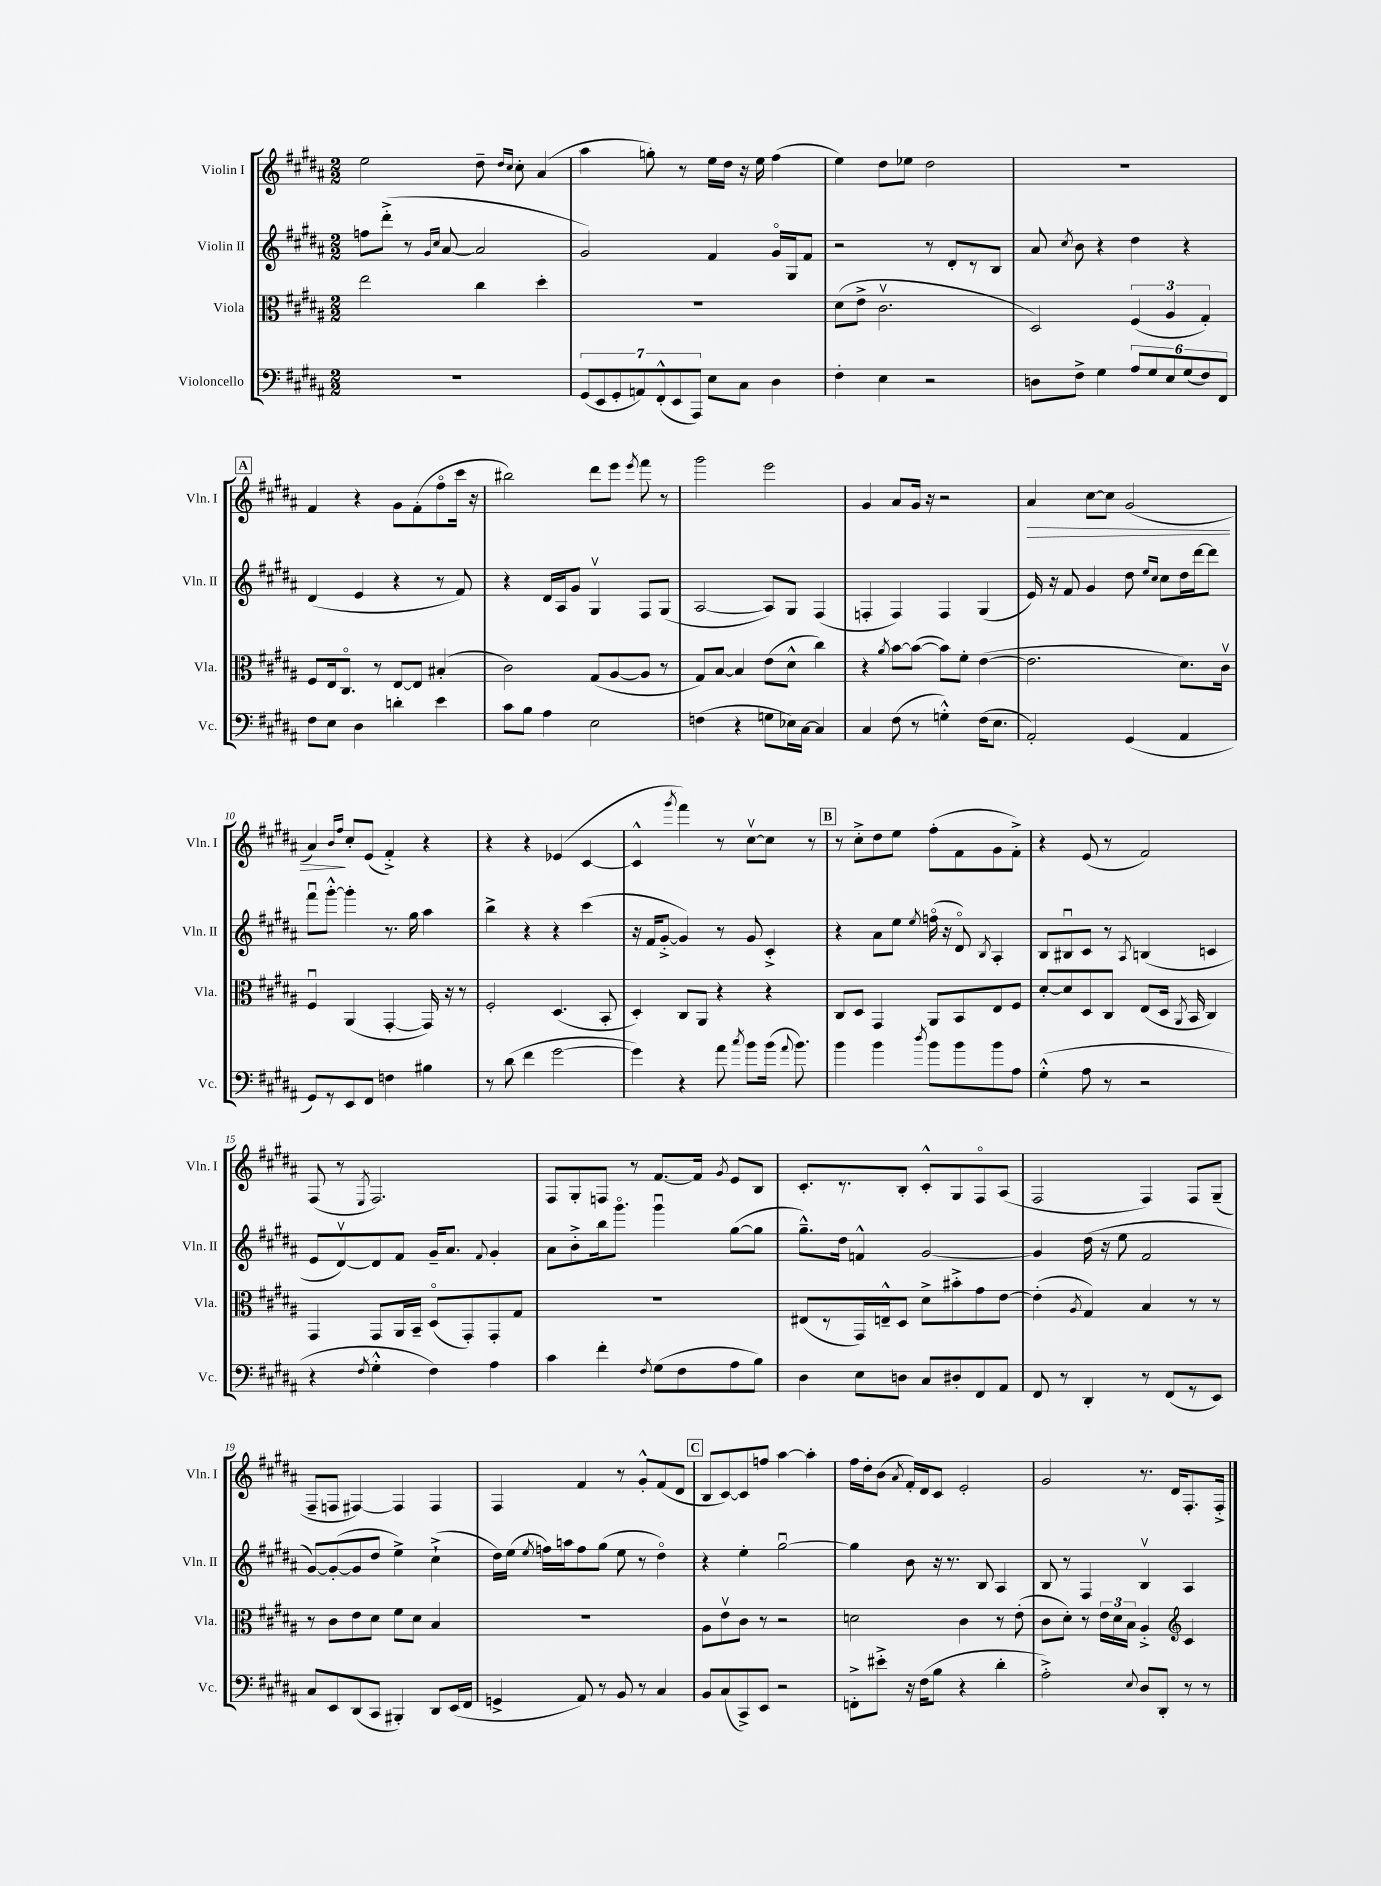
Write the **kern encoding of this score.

**kern	**kern	**kern	**kern
*staff4	*staff3	*staff2	*staff1
*clefF4	*clefC3	*clefG2	*clefG2
*k[f#c#g#d#a#]	*k[f#c#g#d#a#]	*k[f#c#g#d#a#]	*k[f#c#g#d#a#]
*M2/2	*M2/2	*M2/2	*M2/2
1r	2ee	8ff	2ee
.	.	(8ddd#'^	.
.	.	8r	.
.	.	16qqg#	.
.	.	16qqcc#	.
.	.	[8a#	.
.	4cc#	2a#]	8dd#~
.	.	.	16qqdd#
.	.	.	16qqcc#
.	.	.	8cc#'
.	4dd#'	.	(4a#
=	=	=	=
(14GG#	1r	2g#)	4aa#
14EE	.	.	.
14GG#'	.	.	.
14AA)	.	.	.
.	.	.	8gg')
(14FF#'^^	.	.	.
14EE	.	.	.
.	.	.	8r
14AAA#)	.	.	.
8E	.	4f#	16ee
.	.	.	16dd#
8C#	.	.	16r
.	.	.	16ee
4D#	.	16g#o	(4ff#
.	.	16G#	.
.	.	8f#	.
=	=	=	=
4F#'	(8d#	2r	4ee)
.	8e^	.	.
4E	2.c#v	.	8dd#
.	.	.	8ee-
2r	.	8r	2dd#
.	.	8d#'	.
.	.	8r	.
.	.	8B	.
=	=	=	=
8D	2D#)	8a#	1r
.	.	8qcc#	.
8F#^	.	8b	.
4G#	.	4r	.
12A#	(6F#	4dd#	.
12G#	.	.	.
12E	6A#	.	.
(12G#	.	4r	.
12F#)	6G#')	.	.
12FF#	.	.	.
=	=	=	=
8F#	8F#	(4d#	4f#
8E	16E	.	.
.	8.C#o	.	.
4D#	.	4e	4r
.	8r	.	.
4d'	[8E	4r	8g#
.	8E]	.	(8f#'
4e	(4B#'	8r	8ff#o
.	.	8f#)	16ccc#
.	.	.	16r
=	=	=	=
8c#	2c#)	4r	2bb#)
8B	.	.	.
4A#	.	16d#	.
.	.	16A#	.
.	.	8g#	.
2E	(8G#	4G#v	8ddd#
.	[8A#	.	8eee
.	.	.	8qeee
.	8A#]	8F#	8fff#
.	8r	(8G#	8r
=	=	=	=
(4F	8G#)	[2A#	2ggg#
.	[8B	.	.
4r	4B]	.	.
8G	(8e	8A#])	2eee
16E-)	8d#^^	8G#	.
[16C#	.	.	.
4C#]	4cc#)	(4F#	.
=	=	=	=
4C#	4r	4F'	4g#
.	8qa#	.	.
(8F#	[8b	4F)	8a#
8r	(8b_	.	16g#
.	.	.	16r
4G'^^)	8b])	4F	2r
.	8f#'	.	.
(16F#	([4e	(4G#	.
8.E	.	.	.
=	=	=	=
2AA#')	2.e]	16e)	4a#
.	.	16r	.
.	.	8f#	.
.	.	4g#	[8cc#
.	.	.	8cc#]
(4GG#	.	8dd#	(2g#
.	.	16qqee	.
.	.	16qqcc#	.
.	.	8cc#	.
4AA#	8.d#)	16dd#	.
.	.	[16ddd#	.
.	.	8ddd#]	.
.	16c#v	.	.
=	=	=	=
8GG#)	4F#u	8fff#u	4a#)
8r	.	[8ggg#'^^	.
.	.	.	16qqb
.	.	.	16qqff#
8EE	(4AA#	4ggg#']	8cc#'
8FF#	.	.	(8e
4F	[4GG#'	8.r	4f#'^)
.	.	16gg#	.
4B#	16GG#])	4aa#	4r
.	16r	.	.
.	8r	.	.
=	=	=	=
8r	2F#'	4bb^	4r
(8d#	.	.	.
4f#	.	4r	4r
[2g#	(4.D#	4r	(4e-
.	.	(4ccc#	[4c#
.	8BB'	.	.
=	=	=	=
4g#])	4D#')	16r	4c#^^]
.	.	16f#	.
.	.	[8g#'^	.
.	.	.	8qggg#
4r	8C#	4g#])	4fff#)
.	8AA#	.	.
8a#	4r	8r	8r
8qcc#	.	.	.
8b	.	8g#	[8cc#v
(16b	4r	4c#'^	8cc#]
8qqa#	.	.	.
8.b)	.	.	.
.	.	.	8r
=	=	=	=
4b	8C#	4r	8r
.	8D#	.	8cc#'^
4b	4GG#	8a#	8dd#
.	.	8ee	8ee
8qdd#	.	8qee	.
8b	8AA#	(16ffo	(8ff#'
.	.	16r	.
8b	8BB	8d#o)	8f#
.	.	8qB	.
8b	8E	4A#'	8g#
8A#	8F#	.	8f#'^)
=	=	=	=
(4G#'^^	[8d#'	8B	4r
.	8d#]	8B#u	.
8A#	8D#	8c#	(8e
8r	8C#	8r	8r
.	.	8qA#	.
2r	(8E	(4B	2f#)
.	16D#	.	.
.	8qAA#	.	.
.	16BB	.	.
.	4C#)	4c	.
=	=	=	=
4r	4GG#	8e	(8F#
.	.	[8d#v)	8r
8qF#	.	.	8qE
4G#'^^	8GG#	8d#]	2.F#)
.	16AA#	8f#	.
.	16BB~	.	.
4F#)	(8D#o	16g#~	.
.	.	8.a#	.
.	8GG#')	.	.
.	.	8qqf#	.
4A#	8GG#'	4g#'	.
.	8G#	.	.
=	=	=	=
4c#	1r	8a#	8F#
.	.	8b'^	8G#'
4f#'	.	16bb	8F
.	.	8.ggg#o	.
.	.	.	8r
8qF#	.	.	.
(8G#	.	4ggg#u	[8.f#
8F#	.	.	.
.	.	.	16f#]
.	.	.	8qg#
8A#	.	([8gg#	8e
8B)	.	8gg#]	8B
=	=	=	=
4D#	(8E#	8.gg#~^^)	8.c#'
.	8r	.	.
.	.	16dd#	8.r
8E	16GG#)	4f^^	.
.	16E~^^	.	.
8D	8D#	.	8B'
8C#	8d#^	[2g#	8c#'^^
8D#'	8b#'^	.	8G#
8FF#	8g#	.	8F#o
8AA#	[8e	.	(8A#
=	=	=	=
8FF#	(4e']	4g#]	2F#
8r	.	.	.
.	8qA#	.	.
4DD#'	4G#)	(16dd#	.
.	.	16r	.
.	.	8ee	.
8r	4B	2f#	4F#)
(8FF#	.	.	.
8r	8r	.	8F#
8EE)	8r	.	(8G#~
=	=	=	=
8C#	8r	[8g#)	8F#~
8EE	8c#	(8g#'_	8F
(8DD#	8e	8g#]	[4F#)
8CC#	8d#	8dd#	.
4BBB#')	8f#	4ee^)	4F#]
.	8d#	.	.
8DD#	4B	(4cc#`^	4F#
(16EE	.	.	.
16FF#	.	.	.
=	=	=	=
4GG^	1r	16dd#)	4F#
.	.	(16ee	.
.	.	8qee	.
.	.	16ff)	.
.	.	16aa	.
8AA#)	.	8ff	4f#
8r	.	(8gg#	.
8BB	.	8ee	8r
8r	.	8r	8g#'^^
4C#	.	4dd#o)	(8f#
.	.	.	8d#
=	=	=	=
8BB	8A#	4r	8B
(8C#	8ev	.	[8c#)
8CC#^)	8c#	4ee'	8c#]
8EE	8r	.	8ff
2r	2r	[2gg#u	[4aa#
.	.	.	4aa#']
=	=	=	=
8FF'^	2d	4gg#]	16ff#
.	.	.	16dd#'
8e#'^	.	.	(8b
.	.	.	8qa#
16r	.	8b	16f#')
(16F#	.	.	16d#
8B	.	16r	8c#
.	.	8.r	.
4r	4c#	.	2e'
.	.	8B	.
4d#'	8r	4A#	.
.	(8e'	.	.
=	=	=	=
2A#'^)	8c#	8B	2g#
.	8d#')	8r	.
.	8r	4F#	.
.	24e	.	.
.	24d#	.	.
.	24B	.	.
8qqE	.	.	.
8D#	4A#'^	4Bv	8.r
8DD#'	.	.	.
.	.	.	16d#
*	*clefG2	*	*
8r	4c#	4A#	8.F#'
8r	.	.	.
.	.	.	16F#'^
==	==	==	==
*-	*-	*-	*-
